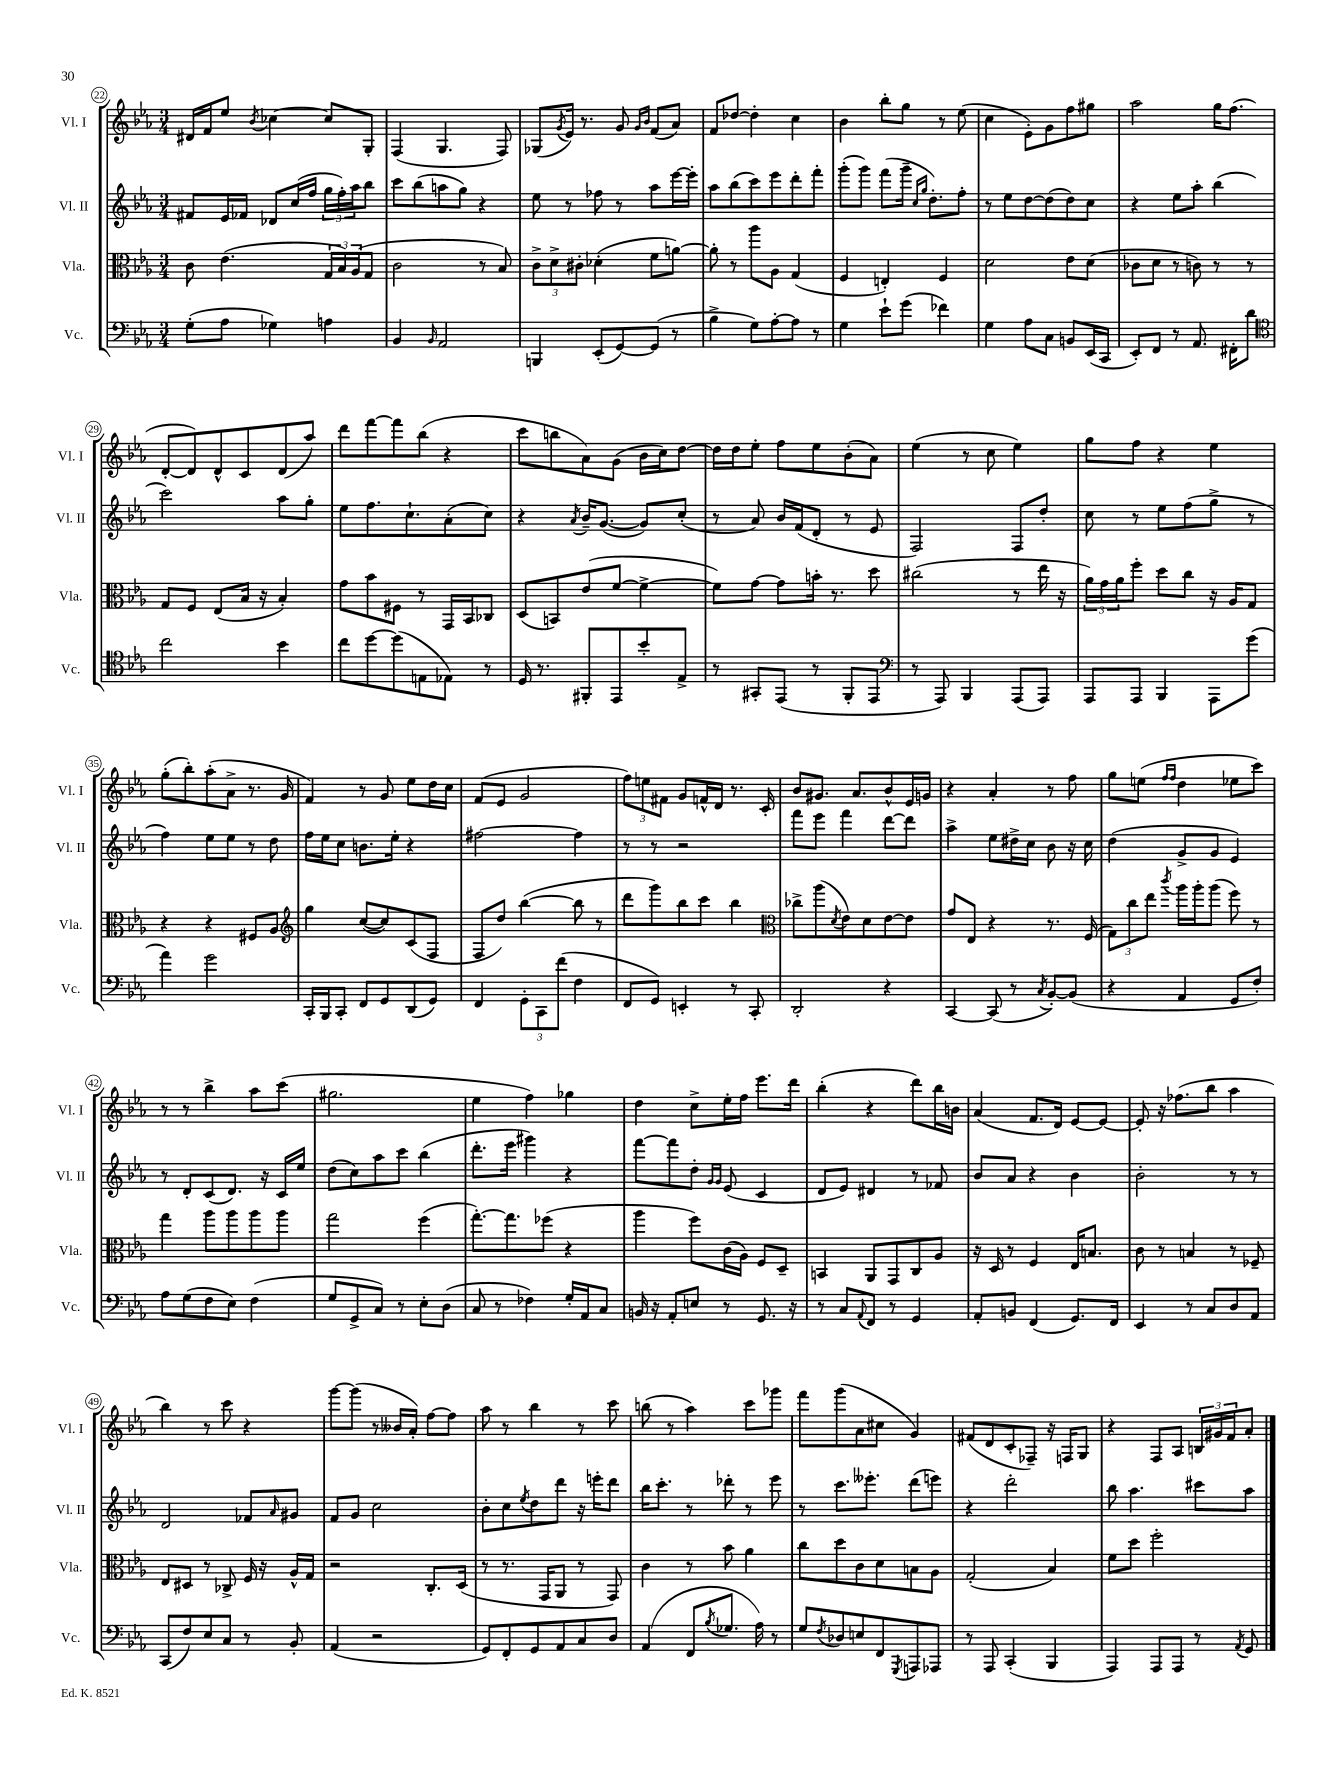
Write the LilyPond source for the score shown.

<<
\new StaffGroup <<
\new Staff = "s0" \with { instrumentName = "Vl. I" shortInstrumentName = "Vl. I" } {
    \clef treble \key ees \major \numericTimeSignature \time 3/4
    dis'16 f'16 ees''8 \acciaccatura { bes'8 } ces''4~ ces''8 g8-. |
    f4( g4. f8) |
    ges8( \acciaccatura { g'8 } ees'16) r8. g'8 \grace { g'16 bes'16 } f'8( aes'8) |
    f'8 des''8~ des''4-. c''4 |
    bes'4 bes''8-. g''8 r8 ees''8( |
    c''4 ees'8-.) g'8 f''8 gis''8 |
    aes''2 g''16 f''8.( |
    d'8~-. d'8) d'8-^ c'8 d'8( aes''8) |
    d'''8 f'''8~ f'''8 bes''8( r4 |
    c'''8 b''8 aes'8) g'8( bes'16 c''16) d''8~ |
    d''16 d''16 ees''8-. f''8 ees''8 bes'8-.( aes'8) |
    ees''4( r8 c''8 ees''4) |
    g''8 f''8 r4 ees''4 |
    g''8-.( bes''8-.) aes''8-.( aes'8-> r8. g'16 |
    f'4) r8 g'8 ees''8 d''16 c''16 |
    f'8( ees'8 g'2 |
    \tuplet 3/2 { f''8) e''8 fis'8 } g'8 f'16-^ d'16 r8. c'16-. |
    bes'8 gis'8. aes'8. bes'8-^ ees'16 g'16 |
    r4 aes'4-. r8 f''8 |
    g''8 e''8( \grace { f''16 f''16 } d''4 ees''8 c'''8) |
    r8 r8 bes''4-> aes''8 c'''8( |
    gis''2. |
    ees''4 f''4) ges''4 |
    d''4 c''8-> ees''16-. f''16 ees'''8. d'''16 |
    bes''4-.( r4 d'''8) bes''16 b'16 |
    aes'4( f'8. d'16) ees'8~ ees'8~ |
    ees'8-. r16 fes''8.( bes''8 aes''4 |
    bes''4) r8 c'''8 r4 |
    g'''8~ g'''8( r8 beses'16 aes'16-.) f''8~ f''8 |
    aes''8 r8 bes''4 r8 c'''8 |
    b''8( r8 aes''4) c'''8 ges'''8 |
    f'''8 g'''8( aes'8 cis''8 g'4) |
    fis'8( d'8 c'8-. fes8--) r16 f16 g8 |
    r4 f8 aes8 \tuplet 3/2 { b16 gis'16 f'16 } aes'8-. \bar "|." |
}
\new Staff = "s1" \with { instrumentName = "Vl. II" shortInstrumentName = "Vl. II" } {
    \clef treble \key ees \major \numericTimeSignature \time 3/4
    fis'8 ees'16 fes'16 des'8 c''16( f''16 \tuplet 3/2 { g''16 f''16-.) aes''16 } bes''8 |
    c'''8 bes''8( a''8 g''8) r4 |
    ees''8 r8 fes''8 r8 aes''8 ees'''16~ ees'''16-. |
    aes''8 bes''8( c'''8) ees'''8 d'''8-. f'''8-. |
    g'''8-.( g'''8) f'''8( g'''16-- \grace { c''16 g''16 } d''8.-.) f''8-. |
    r8 ees''8 d''8~ d''8( d''8) c''8 |
    r4 ees''8 aes''8-. bes''4( |
    c'''2) aes''8 g''8-. |
    ees''8 f''8. c''8.-! aes'8-.( c''8) |
    r4 \acciaccatura { aes'8 } bes'16-- g'8.~( g'8) c''8-.( |
    r8 aes'8) bes'16 f'16( d'8-. r8 ees'8 |
    f2) f8 d''8-. |
    c''8 r8 ees''8 f''8( g''8-> r8 |
    f''4) ees''8 ees''8 r8 d''8 |
    f''16 ees''16 c''8 b'8. ees''16-. r4 |
    fis''2~ fis''4 |
    r8 r8 r2 |
    f'''8 ees'''8 f'''4 d'''8~ d'''8 |
    aes''4-> ees''8 dis''16-> c''16 bes'8 r16 c''16 |
    d''4( g'8-> g'8 ees'4) |
    r8 d'8-. c'8( d'8.) r16 c'16 ees''16 |
    d''8( c''8) aes''8 c'''8 bes''4( |
    d'''8.-. ees'''16 gis'''4) r4 |
    f'''8~ f'''8 d''8-. \grace { g'16 g'16 } ees'8( c'4 |
    d'8 ees'8) dis'4 r8 fes'8 |
    bes'8 aes'8 r4 bes'4 |
    bes'2-. r8 r8 |
    d'2 fes'8 \grace { aes'16 } gis'8 |
    f'8 g'8 c''2 |
    bes'8-. c''8 \acciaccatura { ees''8 } d''8 d'''8 r16 e'''16-. d'''8 |
    bes''16 c'''8.-. r8 des'''8-. r8 ees'''8 |
    r8 c'''8. eeses'''8.-. d'''8( e'''8) |
    r4 d'''2-. |
    bes''8 aes''4. cis'''8 aes''8 \bar "|." |
}
\new Staff = "s2" \with { instrumentName = "Vla." shortInstrumentName = "Vla." } {
    \clef alto \key ees \major \numericTimeSignature \time 3/4
    c'8 ees'4.( \tuplet 3/2 { g16 bes16) aes16( } g8 |
    c'2 r8 bes8) |
    \tuplet 3/2 { c'8-> d'8-> cis'8-. } des'4-.( f'8 a'8~) |
    a'8-. r8 aes''8 aes8 g4( |
    f4 e4-.) f4 |
    d'2 ees'8 d'8( |
    ces'8 d'8 r8 c'8) r8 r8 |
    g8 f8 ees8( bes16 r16 bes4-.) |
    g'8 bes'8 fis8 r8 g,16 bes,16 ces8 |
    d8( b,8) ees'8( f'8~ f'4~-> |
    f'8) g'8~ g'8 b'16-. r8. d''8 |
    cis''2( r8 ees''16 r16 |
    \tuplet 3/2 { aes'16) g'16 aes'16 } f''8-. d''8 c''8 r16 aes16 g8 |
    r4 r4 fis8 aes8 |
    \clef treble g''4 c''8~( c''8) c'8( f8 |
    f8 d''8) bes''4~( bes''8 r8 |
    d'''8 g'''8) bes''8 c'''8 bes''4 |
    \clef alto ces''8-> aes''8( \acciaccatura { d'8 } ees'8) d'8 ees'8~ ees'8 |
    g'8 ees8 r4 r8. f16( |
    \tuplet 3/2 { g8) c''8 ees''8 } \acciaccatura { c'''8 } aes''16 aes''16-. aes''8( f''8) r8 |
    g''4 aes''8 aes''8 aes''8 aes''8 |
    g''2 f''4( |
    g''8.~-.) g''8. fes''8( r4 |
    aes''4 f''8) c'16( aes16) f8 d8-- |
    b,4 aes,8 g,8 c8 aes8 |
    r16 d16 r8 f4 ees16 b8. |
    c'8 r8 b4 r8 fes8-- |
    ees8 dis8 r8 ces8-> f16 r16 aes16-^ g16 |
    r2 c8.-. d16( |
    r8 r8. g,16 aes,8 r8 g,8) |
    c'4 r8 bes'8 aes'4 |
    c''8 d''8 c'8 d'8 b8 aes8 |
    g2-.( bes4) |
    f'8 d''8 f''2-. \bar "|." |
}
\new Staff = "s3" \with { instrumentName = "Vc." shortInstrumentName = "Vc." } {
    \clef bass \key ees \major \numericTimeSignature \time 3/4
    g8-.( aes8 ges4) a4 |
    bes,4 \grace { bes,16 } aes,2 |
    b,,4 ees,8-.( g,8~) g,8( r8 |
    bes4-> g8) aes8~-. aes8 r8 |
    g4 ees'8-! g'8( fes'4) |
    g4 aes8 c8 b,8 ees,16( c,16 |
    ees,8-.) f,8 r8 aes,8. fis,16-. d'8 |
    \clef tenor c''2 bes'4 |
    c''8 d''8~ d''8( e8 ees8) r8 |
    d16 r8. fis,8-. ees,8 bes'8-. ees8-> |
    r8 gis,8-. ees,8( r8 f,8-. ees,8 |
    \clef bass r8 aes,,8) bes,,4 aes,,8( aes,,8) |
    aes,,8 aes,,8 bes,,4 aes,,8 g'8( |
    aes'4) g'2 |
    c,16-. bes,,16 c,8-. f,8 g,8 d,8( g,8) |
    f,4 \tuplet 3/2 { g,8-. c,8 f'8( } f4 |
    f,8 g,8) e,4-. r8 c,8-. |
    d,2-. r4 |
    c,4~ c,8( r8 \acciaccatura { c8 } bes,8~-.) bes,8( |
    r4 aes,4 g,8 f8-.) |
    aes8 g8( f8 ees8) f4( |
    g8 g,8-> c8) r8 ees8-. d8( |
    c8 r8 fes4) g16-. aes,16 c8 |
    b,16 r16 aes,8-. e8 r8 g,8. r16 |
    r8 c8 \appoggiatura { aes,8 } f,8 r8 g,4 |
    aes,8-. b,8 f,4( g,8.) f,16 |
    ees,4 r8 c8 d8 aes,8 |
    c,8( f8) ees8 c8 r8 bes,8-. |
    aes,4( r2 |
    g,8) f,8-. g,8 aes,8 c8 d8 |
    aes,4( f,8 \acciaccatura { bes8 } ges8. aes16) r8 |
    g8 \acciaccatura { f8 } des8 e8 f,8 \acciaccatura { g,,8 } a,,8 aes,,8 |
    r8 aes,,8 c,4-.( bes,,4 |
    aes,,4) aes,,8 aes,,8 r8 \acciaccatura { aes,8 } g,8 \bar "|." |
}
>>
>>
\layout { \context { \Score currentBarNumber = #22 \override BarNumber.stencil = #(make-stencil-circler 0.1 0.3 ly:text-interface::print) } }
